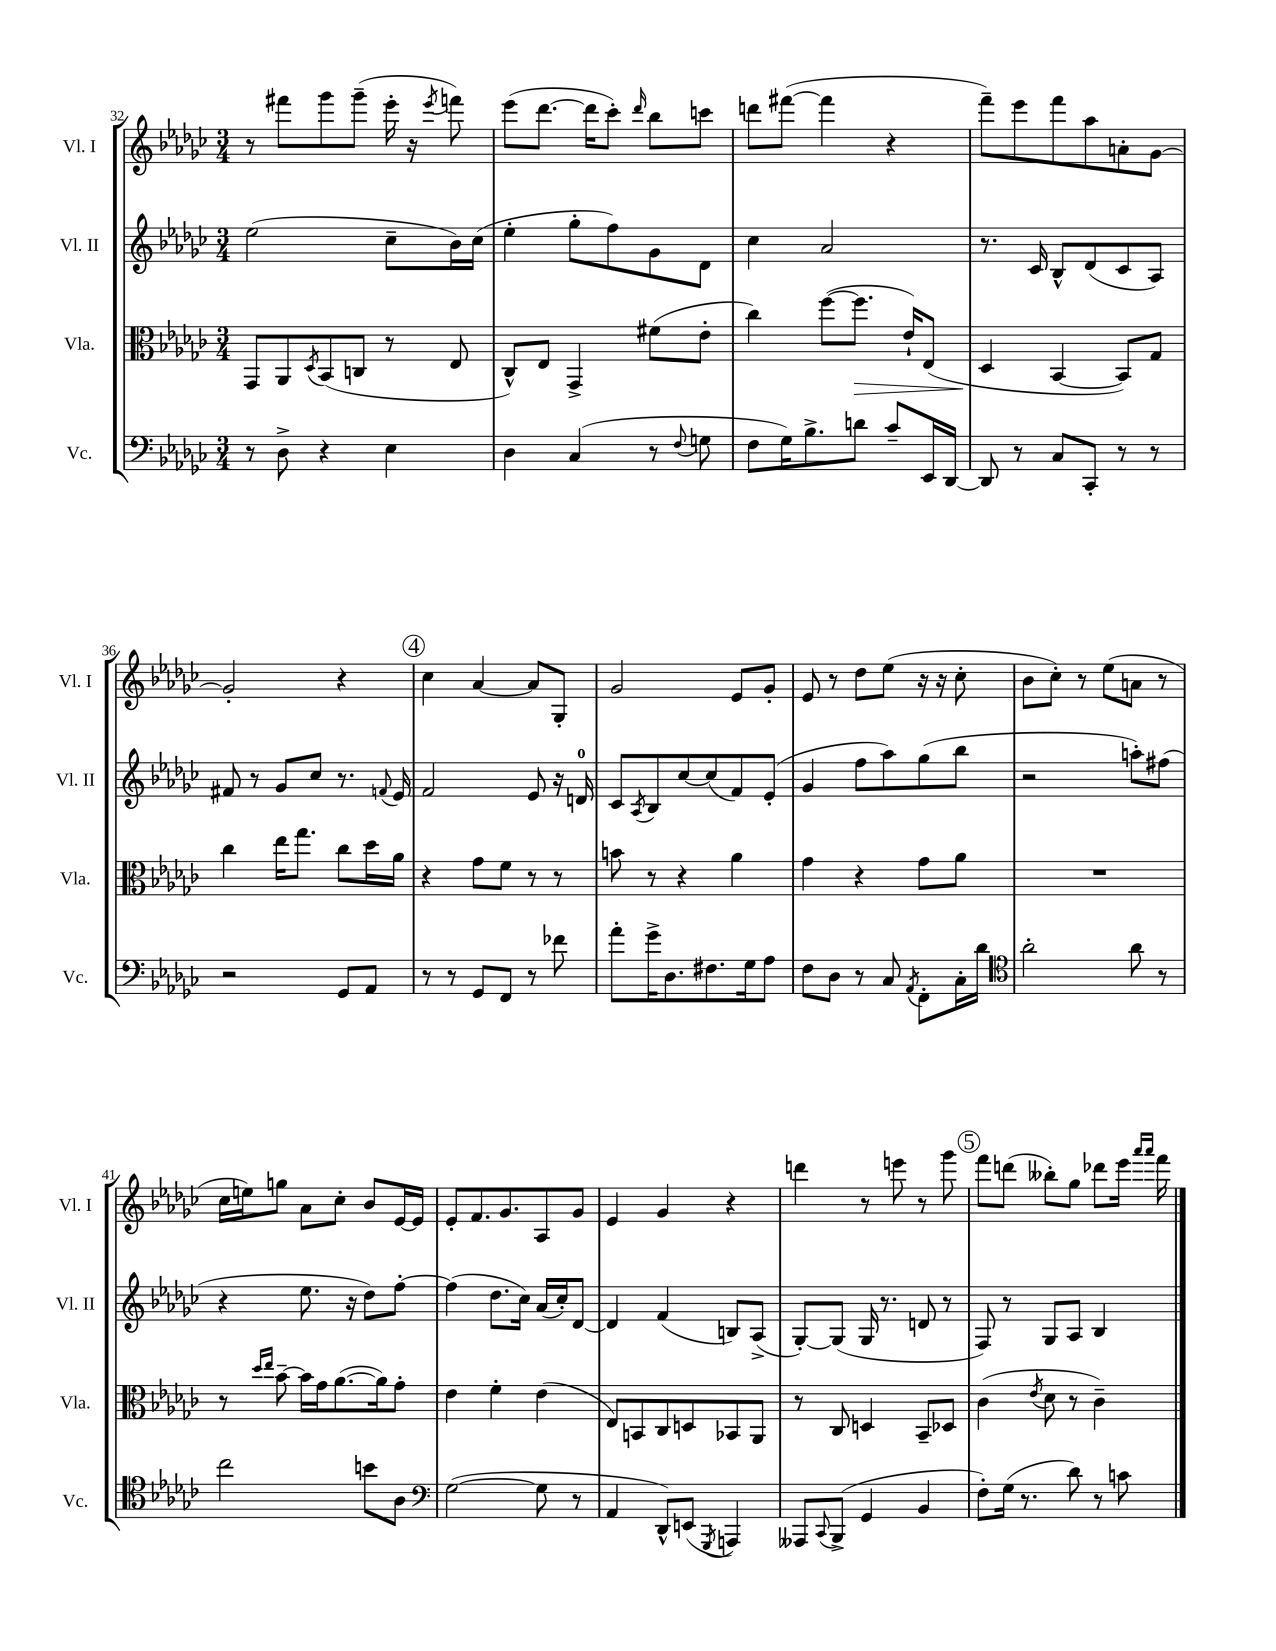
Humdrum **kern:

**kern	**kern	**dynam	**kern	**kern
*part4	*part3	*part3	*part2	*part1
*staff4	*staff3	*staff3	*staff2	*staff1
*I"Vc.	*I"Vla.	*	*I"Vl. II	*I"Vl. I
*I'Vc.	*I'Vla.	*	*I'Vl. II	*I'Vl. I
*clefF4	*clefC3	*	*clefG2	*clefG2
*k[b-e-a-d-g-c-]	*k[b-e-a-d-g-c-]	*	*k[b-e-a-d-g-c-]	*k[b-e-a-d-g-c-]
*M3/4	*M3/4	*	*M3/4	*M3/4
=32	=32	=32	=32	=32
8r	8GG-/L	.	(2ee-\	8r
8D-^\	8AA-/	.	.	8fff#X\L
.	8qD-/	.	.	.
4r	(8BB-/	.	.	8ggg-\
.	8Cn/J	.	.	(8ggg-~\J
4E-\	8r	.	8cc-~\L	16eee-'\
.	.	.	.	16r
.	.	.	.	8qeee-/
.	8E-/	.	16b-\L)	8fffn\)
.	.	.	(16cc-\JJ	.
=33	=33	=33	=33	=33
4D-\	8C-^^/L)	.	4ee-'\	(8eee-\L
.	8E-/J	.	.	[8.ddd-\J
(4C-/	4GG-^/	.	8gg-'\L	.
.	.	.	.	16ddd-\KL]
.	.	.	8ff\)	8ccc-'\J)
.	.	.	.	16qqddd-/
8r	(8f#X\L	.	8g-\	8bb-\L
8qqF/	.	.	.	.
8Gn\	8e-'\J	.	8d-\J	8cccn\J
=34	=34	=34	=34	=34
8F\L	4cc-\)	.	4cc-\	8dddn\L
16G-\K)	.	.	.	([8fff#X\J
8.B-^\	.	.	.	.
.	([8ff\L	.	2a-/	4fff#\]
!	!	!LO:HP:b	!	!
8dn\J	8.ff\J]	>	.	.
8c-~/L	.	.	.	4r
.	16e-`/KL)	.	.	.
16EE-/L	(8E-/J	.	.	.
[16DD-/JJ	.	.	.	.
=35	=35	=35	=35	=35
8DD-/]	4D-/	.	8.r	8fff~\L)
8r	.	.	.	8eee-\
.	.	.	16c-/	.
8C-/L	[4BB-/	]	8B-^^/L	8fff\
8CC-'/J	.	.	(8d-/	8aa-\
8r	8BB-/L])	.	8c-/	8an'\
8r	8G-/J	.	8A-/J)	[8g-\J
!!LO:LB:g=z
=36	=36	=36	=36	=36
2r	4cc-\	.	8f#X/	2g-'/]
.	.	.	8r	.
.	16ee-\KL	.	8g-/L	.
.	8.gg-\J	.	.	.
.	.	.	8cc-/J	.
8GG-/L	8cc-\L	.	8.r	4r
8AA-/J	16dd-\L	.	.	.
.	.	.	8qqfn/	.
.	16a-\JJ	.	16e-/	.
!!LO:REH:place=s1:t=4
=37	=37	=37	=37	=37
8r	4r	.	2f/	4cc-\
8r	.	.	.	.
8GG-/L	8g-\L	.	.	[4a-/
8FF/J	8f\J	.	.	.
8r	8r	.	8e-/	8a-/L]
8f-X\	8r	.	16r	8G-'/J
.	.	.	16dn/	.
=38	=38	=38	=38	=38
8a-'\L	8bn\	.	8c-/L	2g-/
.	.	.	8qA-/	.
16g-^\K	8r	.	8B-/	.
8.D-\	.	.	.	.
.	4r	.	[8cc-/	.
8.F#X\	.	.	(8cc-/]	.
.	4a-\	.	8f/)	8e-/L
16G-\k	.	.	.	.
8A-\J	.	.	(8e-'/J	8g-'/J
=39	=39	=39	=39	=39
8F\L	4g-\	.	4g-/	8e-/
8D-\J	.	.	.	8r
8r	4r	.	8ff\L	8dd-\L
8C-/	.	.	8aa-\)	(8ee-\J
8qAA-/	.	.	.	.
8FF'\L	8g-\L	.	(8gg-\	16r
.	.	.	.	16r
16C-'\L	8a-\J	.	8bb-\J	8cc-'\
16d-\JJ	.	.	.	.
=40	=40	=40	=40	=40
*clefC4	*	*	*	*
2a-'\	2.r	.	2r	8b-\L
.	.	.	.	8cc-'\J)
.	.	.	.	8r
.	.	.	.	(8ee-\L
8a-\	.	.	8aan'\L)	8an\J
8r	.	.	(8ff#X\J	8r
!!LO:LB:g=z
=41	=41	=41	=41	=41
2cc-\	8r	.	4r	16cc-\LL
.	.	.	.	16een\J)
.	16qqdd-/LL	.	.	.
.	16qqee-/JJ	.	.	.
.	[8b-~\	.	.	8ggn\J
.	16b-\LL]	.	8.ee-\	8a-\L
.	16g-\J	.	.	.
.	([8.a-\	.	.	8cc-'\J
.	.	.	16r	.
8bn\L	.	.	8dd-\L)	8b-/L
.	16a-\k])	.	.	.
8A-\J	8g-'\J	.	[8ff'\J	[16e-/L
.	.	.	.	16e-/JJ]
=42	=42	=42	=42	=42
*clefF4	*	*	*	*
([2G-\	4e-\	.	(4ff\]	8e-'/L
.	.	.	.	8.f/
.	4f'\	.	8.dd-\L	.
.	.	.	.	8.g-/
.	.	.	16cc-\Jk)	.
8G-\]	(4e-\	.	(16a-/LL	8A-/
.	.	.	16cc-'/J)	.
8r	.	.	[8d-/J	8g-/J
=43	=43	=43	=43	=43
4AA-/	8E-/L)	.	4d-/]	4e-/
.	8BBn/	.	.	.
8DD-^^/L)	8C-/	.	(4f/	4g-/
(8EEn/J	8Dn/	.	.	.
8qGGG-/	.	.	.	.
4AAAn/)	8BB-X/	.	8Bn/L)	4r
.	8AA-/J	.	(8A-^/J	.
=44	=44	=44	=44	=44
8AAA--X/L	8r	.	[8G-'/L)	4dddn\
8qqCC-/	.	.	.	.
(8BBB-^/J	8C-/	.	(8G-/J]	.
4GG-/	4Dn/	.	16G-/	8r
.	.	.	8.r	.
.	.	.	.	8eeen\
4BB-/	8BB-~/L	.	8dn/	8r
.	8D-X/J	.	8r	8ggg-\
!!LO:REH:place=s1:t=5
=45	=45	=45	=45	=45
8F'\L)	(4c-\	.	8F/)	8fff\L
(16G-\Jk	.	.	8r	(8dddn\J
8.r	.	.	.	.
.	8qe-/	.	.	.
.	8d-\	.	8G-/L	8bb--X'\L)
8d-\)	8r	.	8A-/J	8gg-\J
8r	4c-~\)	.	4B-/	8ddd-X\L
8cn\	.	.	.	16eee-\Jk
.	.	.	.	16qqaaa-/LL
.	.	.	.	16qqaaa-/JJ
.	.	.	.	16fff\
==	==	==	==	==
*-	*-	*-	*-	*-
